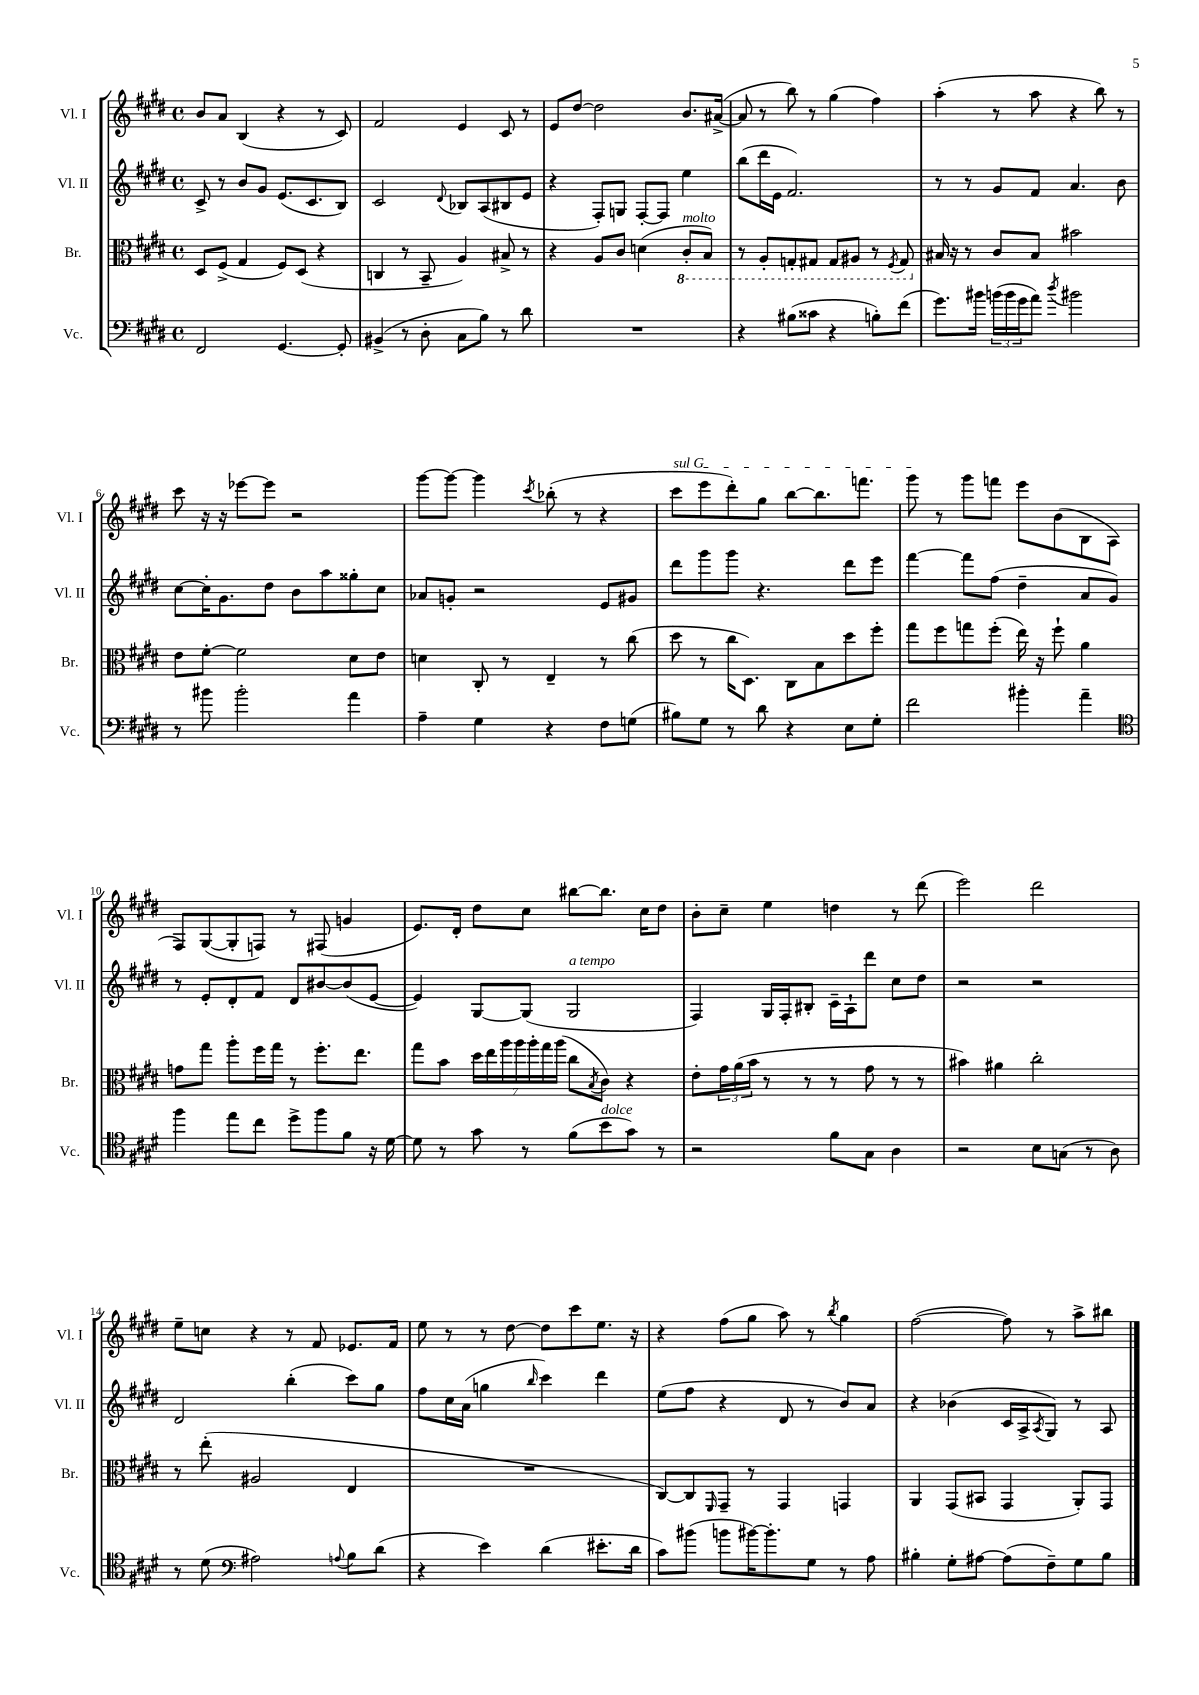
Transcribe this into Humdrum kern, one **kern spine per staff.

**kern	**kern	**kern	**kern
*staff4	*staff3	*staff2	*staff1
*clefF4	*clefC3	*clefG2	*clefG2
*k[f#c#g#d#]	*k[f#c#g#d#]	*k[f#c#g#d#]	*k[f#c#g#d#]
*M4/4	*M4/4	*M4/4	*M4/4
*met(c)	*met(c)	*met(c)	*met(c)
2FF#/	8D#/L	8c#^/	8b/L
.	(8F#^/J	8r	8a/J
.	4G#/	8b/L	(4B/
.	.	8g#/J	.
[4.GG#/	8F#/L)	(8.e/L	4r
.	(8D#/J	.	.
.	.	8.c#/	.
.	4r	.	8r
8GG#'/]	.	8B/J)	8c#/)
=	=	=	=
(4BB#^/	4C/	2c#/	2f#/
8r	8r	.	.
8D#'\	8BB~/	.	.
.	.	8qqd#/	.
8C#\L	4A/)	8B-/L	4e/
8B\J)	.	(8A/	.
8r	8B#^/	8B#/	8c#/
8d#\	8r	8e/J	8r
=	=	=	=
1r	4r	4r	8e/L
.	.	.	[8dd#/J
.	8A/L	8F#'/L)	2dd#\]
.	8c#/J	8G/J	.
.	(4d\	[8F#'/L	.
.	.	8F#/]J	.
.	8C#'/L	4ee\	8.b/L
.	8BB/J)	.	.
.	.	.	([16a#^/Jk
=	=	=	=
4r	8r	(8bb\L	8a#/]
.	8AA'/L	16ddd#\L	8r
.	.	16e\JJ	.
(8B#\L	8GG'/	2.f#/)	8bb\)
8c##\J	8GG#/J	.	8r
4r	8GG#/L	.	(4gg#\
.	8AA#/J	.	.
8B'\L)	8r	.	4ff#\)
.	8qFF#/	.	.
(8f#\J	8GG#/	.	.
=	=	=	=
8.g#\L)	16B#/	8r	(4aa'\
.	16r	.	.
.	8r	8r	.
16b#\Jk	.	.	.
(24b\LL	8c#/L	8g#/L	8r
24b\	.	.	.
24g#\J	.	.	.
8a\J)	8B#/J	8f#/J	8aa\
8qdd#/	.	.	.
2b#\	2b#\	4.a/	4r
.	.	.	8bb\)
.	.	8b\	8r
=	=	=	=
8r	8e\L	[8cc#\L	8ccc#\
8b#\	[8f#'\J	16cc#'\]K	16r
.	.	8.g#\	16r
2b#'\	2f#\]	.	[8eee-\L
.	.	8dd#\J	8eee-\]J
.	.	8b\L	2r
.	.	8aa\	.
4a\	8d#\L	8gg##'\	.
.	8e\J	8cc#\J	.
=	=	=	=
4A~\	4d\	8a-/L	[8ggg#\L
.	.	8g'/J	8ggg#\_J
4G#\	8C#'/	2r	4ggg#\]
.	8r	.	.
.	.	.	8qccc#/
4r	4E~/	.	(8bb-'\
.	.	.	8r
8F#\L	8r	8e/L	4r
(8G\J	(8cc#\	8g#/J	.
=	=	=	=
8B#\L)	8dd#\	8ddd#\L	8ccc#\L
8G#\J	8r	8ggg#\	8eee\
8r	16cc#\LK	8ggg#\J	8ddd#'\)
.	8.D#\J)	.	.
8d#\	.	4.r	8gg#\J
4r	8C#\L	.	[8bb\L
.	8B\	.	8.bb\]
8E\L	8dd#\	8ddd#\L	.
.	.	.	8.fff\J
8G#'\J	8ff#'\J	8eee\J	.
=	=	=	=
2f#\	8gg#\L	[4fff#\	8ggg#\
.	8ff#\	.	8r
.	8gg\	8fff#\]L	8ggg#\L
.	(8ff#'\J	(8ff#\J	8fff\J
4b#'\	16ee\)	4dd#~\	8eee\L
.	16r	.	.
.	8ff#`\	.	(8b\
4a~\	4a\	8a/L	8B\
.	.	8g#/J)	8A\J
=	=	=	=
*clefC4	*	*	*
4ff#\	8g\L	8r	8F#/L)
.	8gg#\J	8e'/L	([8G#/
8ee\L	8aa'\L	8d#'/	8G#'/]
8cc#\J	16ff#\L	8f#/J	8F/J)
.	16gg#\JJ	.	.
8dd#^\L	8r	8d#/L	8r
8ff#\	8.ff#'\L	[8b#/	(8F#/
8f#\J	.	(8b#/]	4g/
.	8.ee\J	.	.
16r	.	[8e/J	.
[16d#\	.	.	.
=	=	=	=
8d#\]	8gg#\L	4e/])	8.e/L)
8r	8b\J	.	.
.	.	.	16d#'/Jk
8g#\	28dd#\LL	[8G#/L	8dd#\L
.	28ee\	.	.
.	28aa\	.	.
.	28aa\	.	.
8r	.	(8G#/]J	8cc#\J
.	28aa'\	.	.
.	28gg#\	.	.
.	(28aa\JJ	.	.
(8f#\L	8cc#\L	2G#/	[8bb#\L
.	8qB/	.	.
8b\	8c#\J)	.	8.bb#\]J
8g#\J)	4r	.	.
.	.	.	16cc#\LK
8r	.	.	8dd#\J
=	=	=	=
2r	8e'\L	4F#/)	8b'\L
.	24g#\L	.	8cc#~\J
.	(24a\	.	.
.	24b\JJ	.	.
.	8r	16G#/LL	4ee\
.	.	16F#'/J	.
.	8r	8B#'/J	.
8f#\L	8r	16c#~\LL	4dd\
.	.	16A`\J	.
8G#\J	8g#\	8ddd#\J	.
4A\	8r	8cc#\L	8r
.	8r	8dd#\J	(8ddd#\
=	=	=	=
2r	4b#\)	2r	2eee\)
.	4a#\	.	.
8B\L	2cc#'\	2r	2ddd#\
(8G\J	.	.	.
8r	.	.	.
8A\)	.	.	.
=	=	=	=
8r	8r	2d#/	8ee~\L
(8d#\	(8ee'\	.	8cc\J
*clefF4	*	*	*
2A#\)	2A#/	.	4r
.	.	(4bb'\	8r
.	.	.	8f#/
8qqA/	.	.	.
8B\L	4E/	8ccc#\L)	8.e-/L
(8d#\J	.	8gg#\J	.
.	.	.	16f#/Jk
=	=	=	=
4r	1r	8ff#\L	8ee\
.	.	16cc#\L	8r
.	.	(16a\JJ	.
4e\)	.	4gg\	8r
.	.	.	[8dd#\
.	.	16qqbb/	.
(4d#\	.	4ccc#\)	8dd#\]L
.	.	.	8ccc#\
8.e#'\L	.	4ddd#\	8.ee\J
16d#\Jk	.	.	16r
=	=	=	=
8c#\L)	[8C#/L)	(8ee\L	4r
(8b#\J	8C#/]	8ff#\J	.
.	16qqFF#/	.	.
8b\L	8GG#~/J	4r	(8ff#\L
[16b#\K)	8r	.	8gg#\J
8.b#'\]	.	.	.
.	4GG#/	8d#/	8aa\)
8G#\J	.	8r	8r
.	.	.	8qbb/
8r	4GG/	8b/L)	4gg#\
8A\	.	8a/J	.
=	=	=	=
4B#'\	4AA/	4r	([2ff#\
8G#'\L	(8GG#/L	(4b-\	.
[8A#\J	8BB#/J	.	.
(8A#\]L	4GG#/	16c#/LL	8ff#\])
.	.	16A^/J	.
.	.	8qA/	.
8F#~\)	.	8G#/J)	8r
8G#\	8AA'/L)	8r	8aa^\L
8B#\J	8GG#/J	8A/	8bb#\J
==	==	==	==
*-	*-	*-	*-
